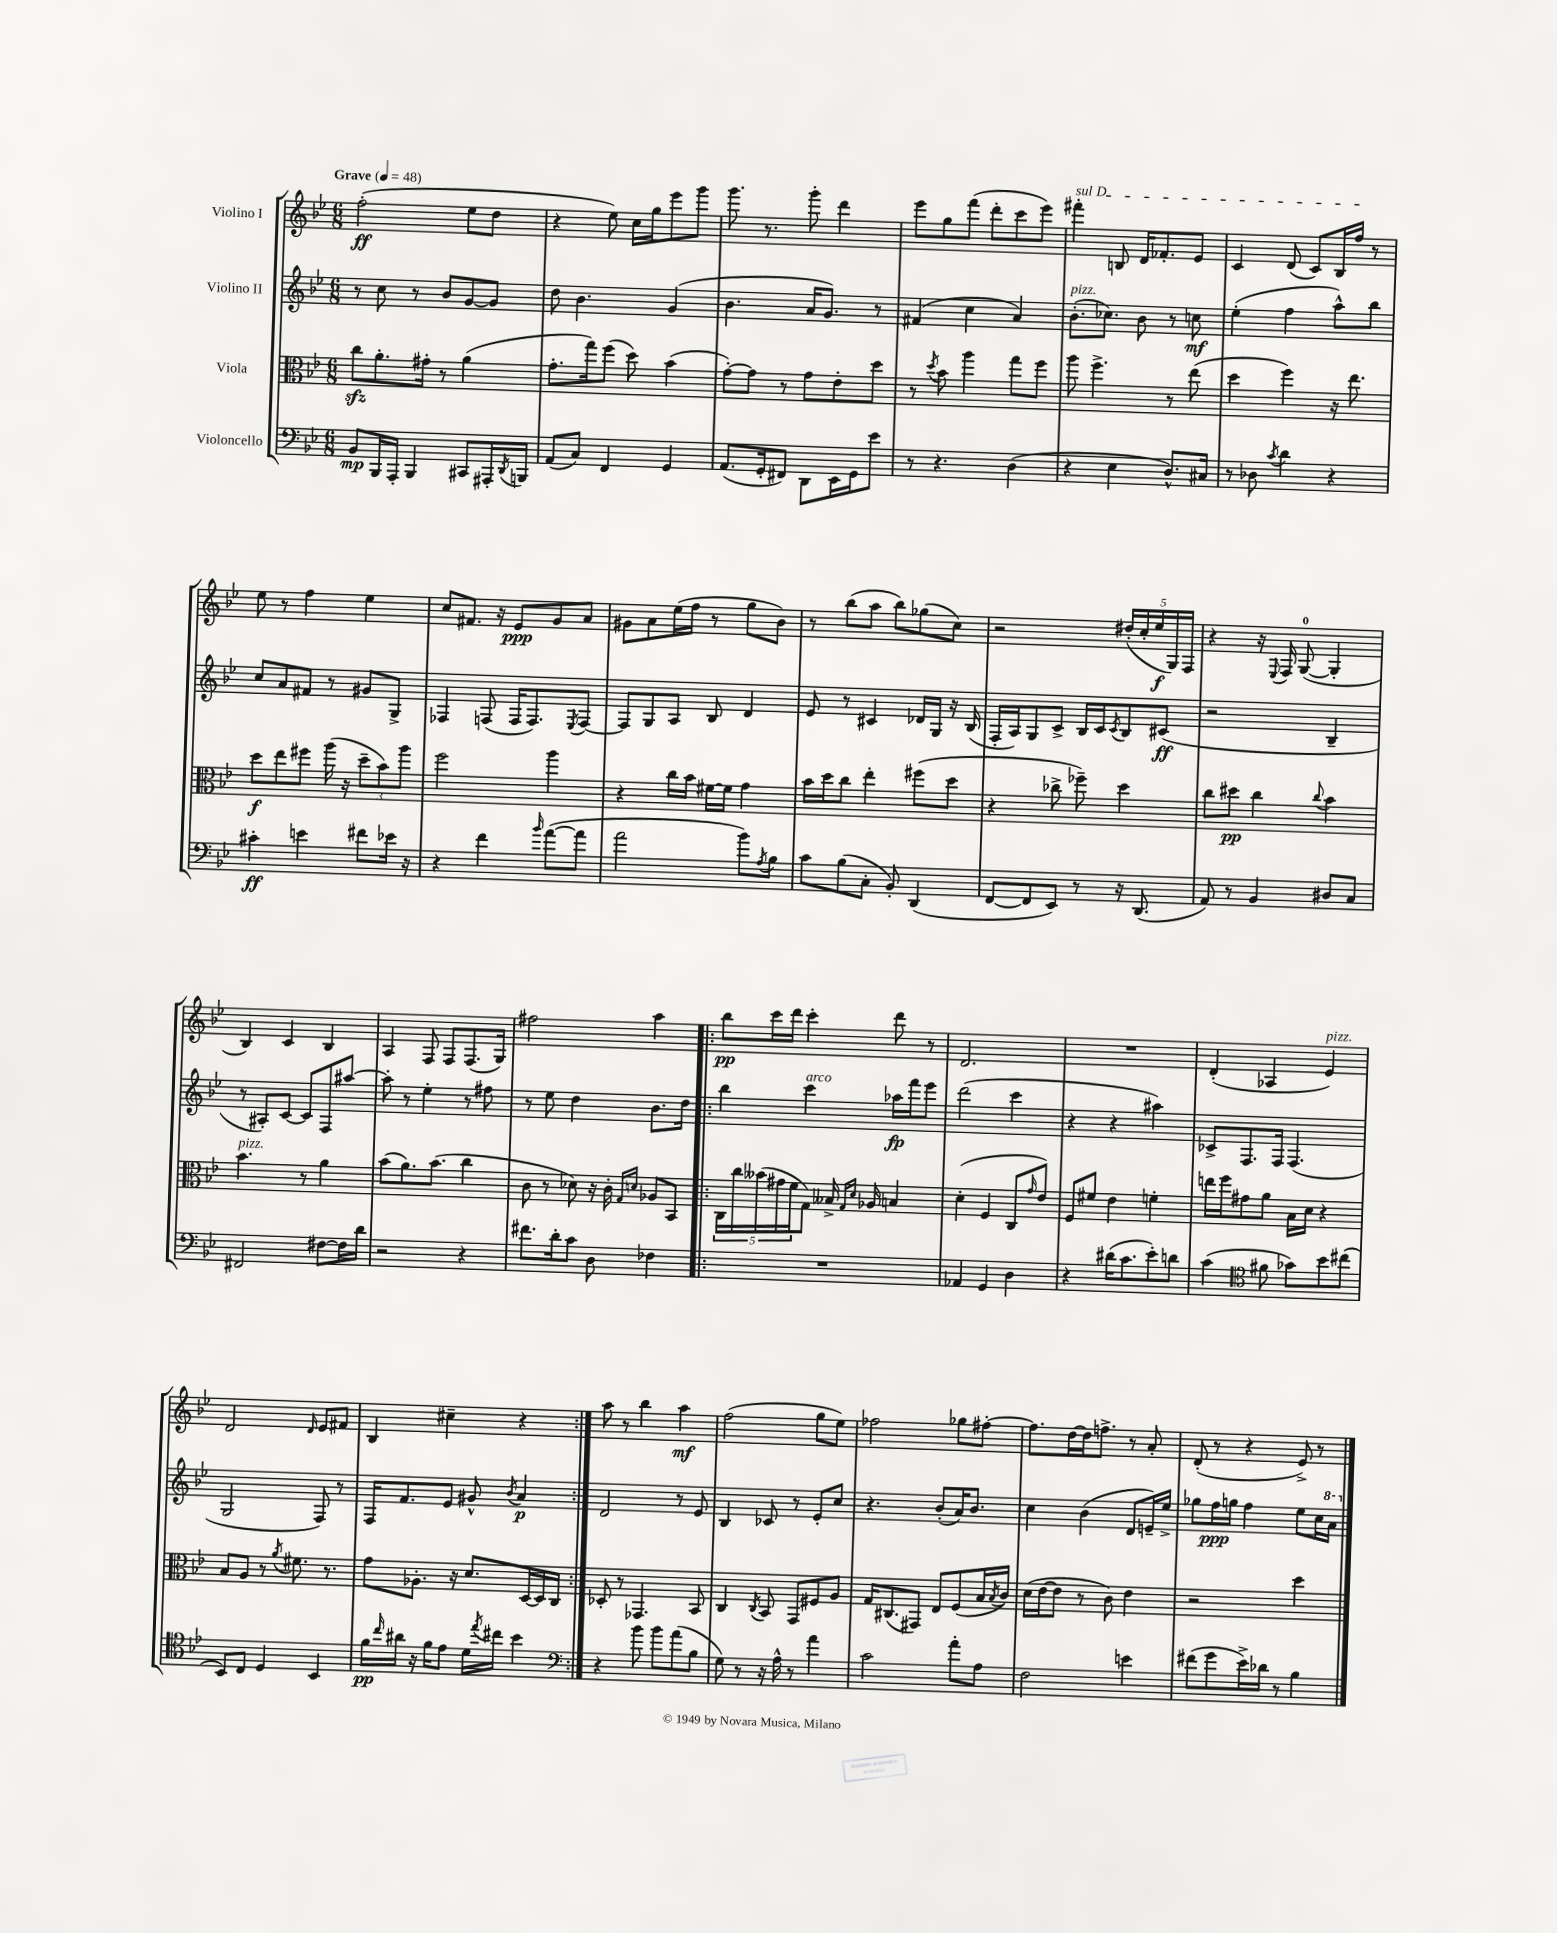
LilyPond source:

<<
\new StaffGroup <<
\new Staff = "s0" \with { instrumentName = "Violino I" } {
    \clef treble \key bes \major \numericTimeSignature \time 6/8 \tempo "Grave" 4 = 48
    f''2-.\ff( ees''8 d''8 |
    r4 ees''8) c''16 g''16 ees'''8 g'''8 |
    g'''8. r8. g'''8-. d'''4 |
    ees'''8 g''8 f'''8( d'''8-. c'''8 ees'''8) |
    \once \override TextSpanner.bound-details.left.text = \markup { \italic "sul D" } fis'''4-.\startTextSpan b8 d'16 fes'8.-. ees'8 |
    c'4 d'8( c'8) bes16 f''16\stopTextSpan r8 |
    ees''8 r8 f''4 ees''4 |
    c''8 fis'8. r16 ees'8\ppp g'8 a'8 |
    gis'8 a'8 ees''16( f''16 r8 g''8 bes'8) |
    r8 bes''8( a''8 bes''8) ges''8( c''8) |
    r2 \tuplet 5/4 { dis''16-.( c''16-. ees''16\f g16) f16 } |
    r4 r16 \appoggiatura { ees8 } f16 g8-0~( g4-. |
    bes4) c'4 bes4 |
    a4 f8 f8 f8.( g16) |
    fis''2 a''4 |
    \repeat volta 2 { bes''8\pp c'''16 d'''16 c'''4-. d'''8 r8 |
    d'2. |
    R2. |
    d'4-.( aes4 ees'4^\markup { \italic "pizz." }) |
    d'2 \grace { d'16 } ees'8 fis'8 |
    bes4 cis''4-- r4 | }
    a''8 r8 bes''4 a''4\mf |
    f''2( g''8 ees''8) |
    fes''2 ges''8 fis''8~-. |
    fis''8. d''16~ d''16 f''8.-> r8 a'8-. |
    d'8-.( r8 r4 ees'8->) r8 \bar "|." |
}
\new Staff = "s1" \with { instrumentName = "Violino II" } {
    \clef treble \key bes \major \numericTimeSignature \time 6/8
    r8 c''8 r8 bes'8 g'8~ g'8 |
    d''8 bes'4. g'4( |
    bes'4. a'16 g'8.) r8 |
    fis'4( c''4 a'4) |
    bes'8.-.^\markup { \italic "pizz." }( ces''8.) bes'8 r8 c''8\mf |
    ees''4-.( f''4 a''8-^) bes''8 |
    c''8 a'8 fis'8 r8 gis'8 g8-> |
    fes4 f8( f16 f8.) \acciaccatura { ees8 } f8~ |
    f8 g8 a8 bes8 d'4 |
    ees'8 r8 cis'4 des'16 g16 r16 bes16( |
    f16-. a16) g8 c'8-> bes16 c'16 \acciaccatura { c'8 } bes8 cis'8\ff( |
    r2 bes4-- |
    r8 ais8-.) c'8~ c'8 f8 ais''8~ |
    ais''8-. r8 ees''4-. r8 fis''8 |
    r8 ees''8 d''4 bes'8. d''16 |
    \repeat volta 2 { bes''4 c'''4^\markup { \italic "arco" } aes''16\fp f'''16 ees'''8 |
    d'''2( c'''4 |
    r4 r4 ais''4) |
    ces'8-> f8. f16 f4.( |
    g2 f8) r8 |
    f16 f'8. ees'8 gis'8-^ \acciaccatura { bes'8 } a'4\p | }
    d'2 r8 ees'8 |
    bes4 ces'8 r8 ees'8-. c''8 |
    r4. bes'8-.( a'16) bes'8. |
    c''4 bes'4( d'8 e'16--) ees''16-> |
    ges''8 f''16\ppp g''16 f''4 ees''8 c''16 \ottava #1 a''16 \ottava #0 \bar "|." |
}
\new Staff = "s2" \with { instrumentName = "Viola" } {
    \clef alto \key bes \major \numericTimeSignature \time 6/8
    c''8\sfz a'8.-. gis'16-. r8 a'4( |
    g'8.-. g''16) f''8( d''8) bes'4( |
    g'8~-.) g'8 r8 g'8 ees'8-. d''8 |
    r8 \acciaccatura { d''8 } bes'8 a''4 g''8 f''8 |
    a''8 f''4.-> r8 ees''8( |
    d''4 f''4) r16 ees''8. |
    d''8\f ees''8 fis''8 a''16( r16 \tuplet 3/2 { d''8-- bes'8) a''8 } |
    f''2 a''4 |
    r4 c''16 bes'16 fis'16~ fis'16 g'4 |
    bes'16 d''16 c''8 ees''4-. fis''8( d''8 |
    r4 ces''8-> fes''8--) d''4 |
    c''8 dis''8\pp c''4 \appoggiatura { c''8 } bes'4 |
    bes'4.^\markup { \italic "pizz." } r8 a'4 |
    bes'8( a'8.) bes'8.( c''4 |
    c'8 r8 des'8) r16 c'16-. \grace { g16 d'16 } aes8 bes,8 |
    \repeat volta 2 { \tuplet 5/4 { c16 c''16 beses'16( gis'16 f'16 } g8) beses16-> \grace { g16 d'16 } aes16 b4 |
    d'4-.( f4 c8 \grace { g'16 } ees'8) |
    f8 fis'8 ees'4 f'4-. |
    e''16 f''16 gis'8 a'8 bes16 d'16 r4 |
    bes8 a8 r8 \acciaccatura { a'8 } fis'8. r8. |
    g'8 aes8.-. r16 d'8. d16~ d16 c16 | }
    des8-. r8 ges,4. bes,8 |
    c4 \acciaccatura { c8 } bes,8 g,8 fis8 a8 |
    g16 cis8.( gis,8) ees8 f8( bes16 \acciaccatura { bes8 } c'16) |
    d'16( ees'16~ ees'8 r8 c'8) ees'4 |
    r2 d''4 \bar "|." |
}
\new Staff = "s3" \with { instrumentName = "Violoncello" } {
    \clef bass \key bes \major \numericTimeSignature \time 6/8
    bes,8\mp bes,,16 a,,16-. bes,,4 cis,8 ais,,16-. \acciaccatura { d,8 } b,,16 |
    a,8( c8) f,4 g,4 |
    a,8.( g,16-. fis,8) d,8 ees,16 g,16 ees'8 |
    r8 r4. d4( |
    r4 ees4 d8.-^) cis16 |
    r8 des8 \acciaccatura { c'8 } d'4 r4 |
    cis'4-.\ff e'4 fis'8 ees'16 r16 |
    r4 f'4 \grace { bes'16 } a'8~( a'8 |
    a'2 bes'8) \acciaccatura { a8 } bes8 |
    c'8 bes8( c8-. bes,8-.) d,4( |
    f,8~ f,8 ees,8) r8 r16 d,8.( |
    a,8) r8 bes,4 dis8 c8 |
    fis,2 fis8~ fis16 d'16 |
    r2 r4 |
    fis'8. d'16-. c'8 d8 fes4 |
    \repeat volta 2 { R2. |
    aes,4 g,4 d4 |
    r4 dis'16( c'8. ees'8-.) d'8 |
    c'4( \clef tenor fis'8 ges'8) bes'8 cis''8( |
    bes,8) c8 d4 bes,4 |
    f'16\pp \grace { c''16 } ais'16 r16 f'16 ees'8 d'16 \acciaccatura { ees''8 } cis''16 bes'4 | }
    \clef bass r4 bes'8 bes'8 a'8( bes8 |
    g8) r8 r16 a16-^ r8 a'4 |
    c'2 a'8-. a8 |
    f2 e'4 |
    fis'8( g'8 ees'16->) des'16 r8 bes4 \bar "|." |
}
>>
>>
\layout { \context { \Score \remove "Bar_number_engraver" } }
